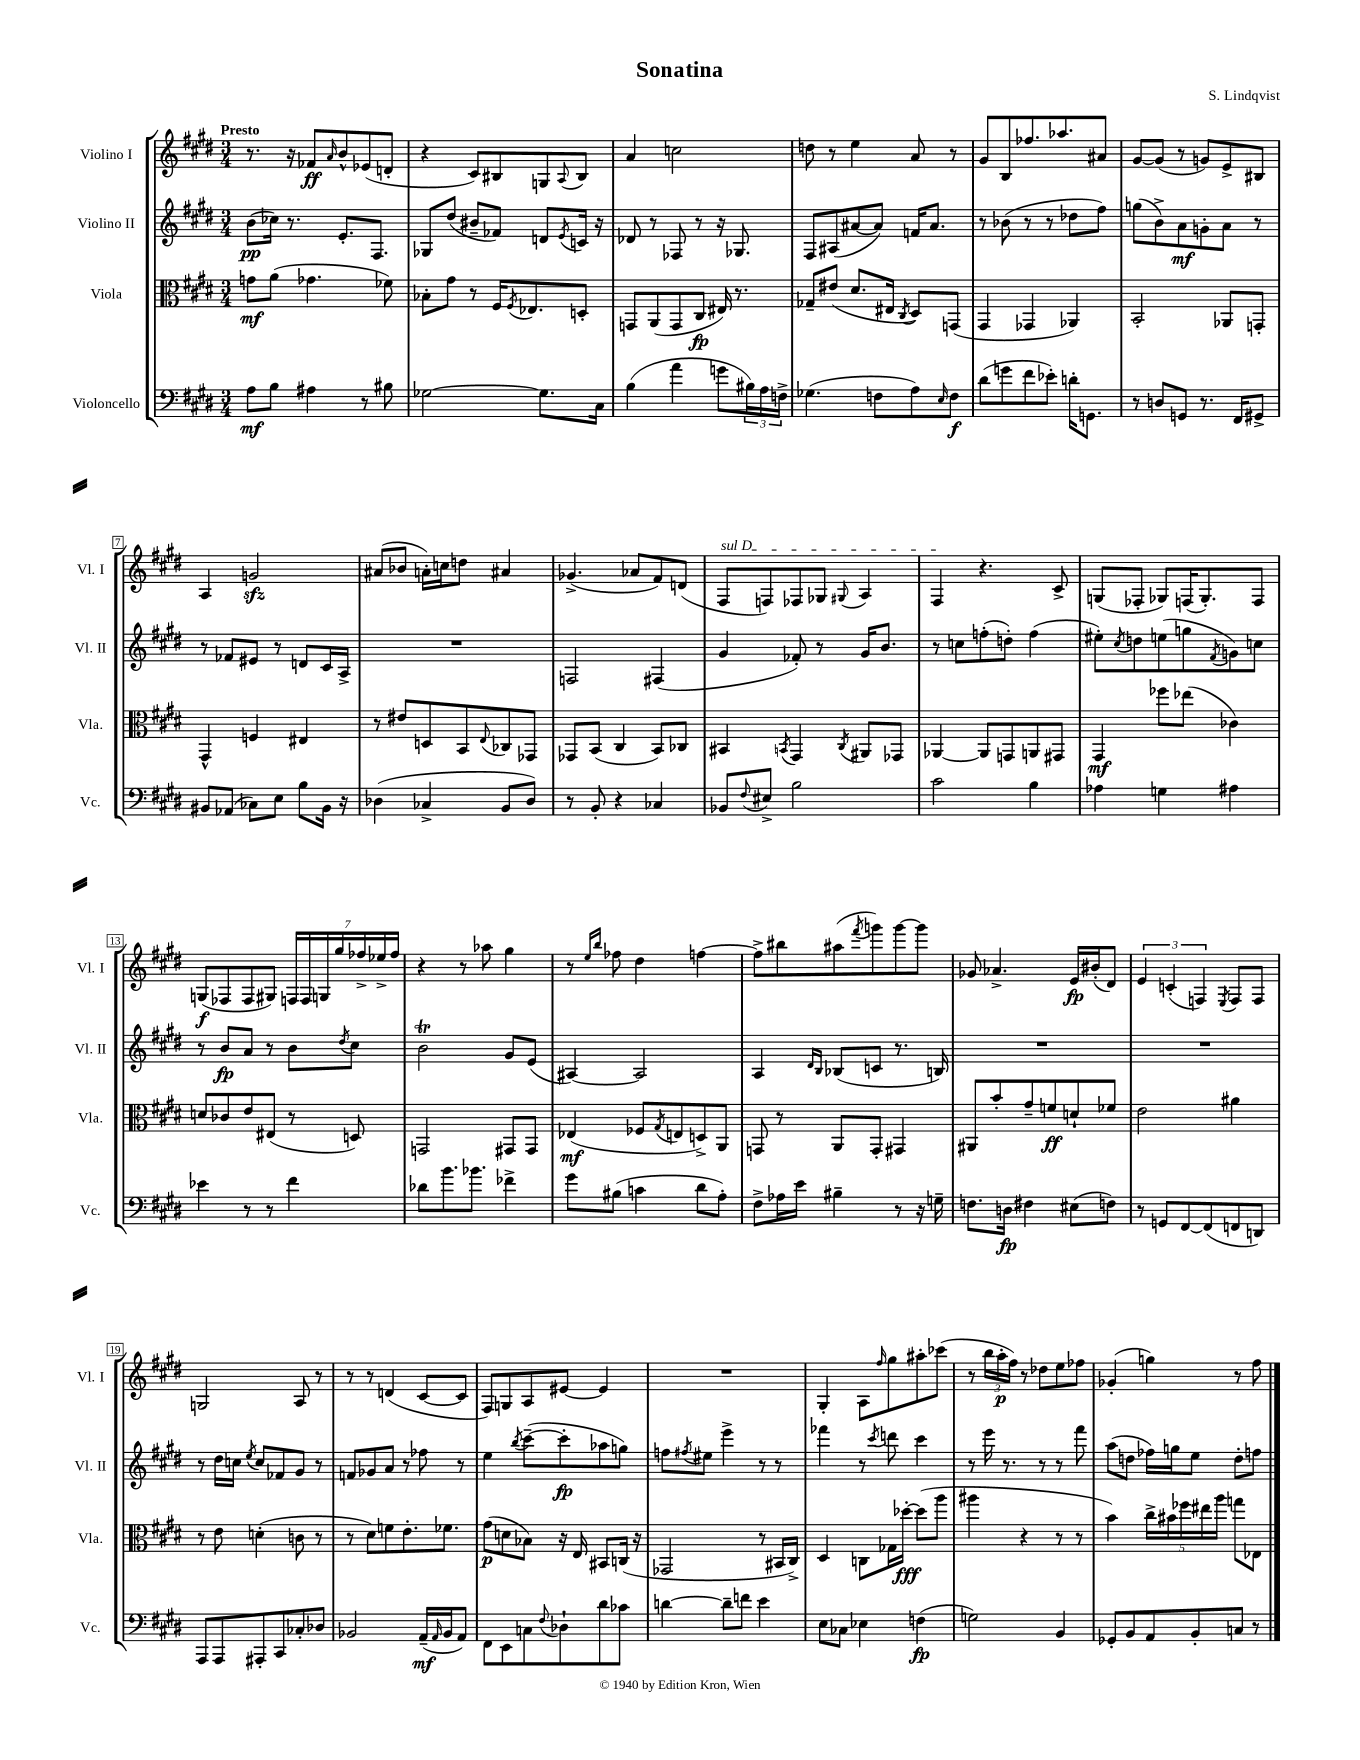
\header { title = "Sonatina" composer = "S. Lindqvist" }
<<
\new StaffGroup <<
\new Staff = "s0" \with { instrumentName = "Violino I" shortInstrumentName = "Vl. I" } {
    \clef treble \key e \major \numericTimeSignature \time 3/4 \tempo "Presto"
    r8. r16 fes'8\ff \grace { a'16 } b'8-^ ees'8( d'8-. |
    r4 cis'8) bis8 g8 \appoggiatura { a8 } bis8 |
    a'4 c''2 |
    d''8 r8 e''4 a'8 r8 |
    gis'8 b8 fes''8. aes''8. ais'8 |
    gis'8~ gis'8( r8 g'8) e'8-> bis8 |
    a4 g'2\sfz |
    ais'8( bes'8 a'16-.) c''16 d''8 ais'4 |
    ges'4.->( aes'8 fis'8) d'8( |
    \once \override TextSpanner.bound-details.left.text = \markup { \italic "sul D" } fis8\startTextSpan f8) fes8 ges8 \appoggiatura { gis8 } a4 |
    fis4\stopTextSpan r4. cis'8-> |
    g8( fes8-. ges8) f16( ges8.-.) f8 |
    g8\f( fes8 fes8 gis8) \tuplet 7/4 { f16 f16 g16 gis''16 fes''16-> ees''16-> fes''16 } |
    r4 r8 aes''8 gis''4 |
    r8 \grace { e''16 b''16 } fes''8 dis''4 f''4~ |
    f''8-> bis''8 ais''8( \acciaccatura { fis'''8 } g'''8) g'''8~ g'''8 |
    ges'8 aes'4.-> e'16\fp bis'16-.( dis'8) |
    \tuplet 3/2 { e'4 c'4-.( f4) } \acciaccatura { e8 } f8 f8 |
    g2 a8 r8 |
    r8 r8 d'4( cis'8~ cis'8 |
    fis8) g8 a8 eis'8~ eis'4 |
    R2. |
    gis4-. a8 \grace { fis''16 } gis''8 ais''8-. ces'''8( |
    r8 \tuplet 3/2 { b''16 a''16-.\p fis''16) } r8 des''8 e''8 fes''8 |
    ges'4-.( g''4) r8 fis''8 \bar "|." |
}
\new Staff = "s1" \with { instrumentName = "Violino II" shortInstrumentName = "Vl. II" } {
    \clef treble \key e \major \numericTimeSignature \time 3/4
    b'8\pp( ces''16) r8. e'8.-. fis8. |
    ges8 dis''8( bis'8-- fes'8) d'8 \acciaccatura { e'8 } c'16 r16 |
    des'8 r8 fes8 r8 r16 ges8. |
    fis8 ais8( ais'8~ ais'8) f'16 ais'8. |
    r8 bes'8( r8 r8 des''8 fis''8) |
    g''8( b'8->) a'8\mf g'8-. a'8 r8 |
    r8 fes'8 eis'8 r8 d'8 cis'16 a16-> |
    R2. |
    f2 fis4( |
    gis'4 fes'8-.) r8 gis'16 b'8. |
    r8 c''8 f''8-.( d''8-.) f''4( |
    eis''8-.) \acciaccatura { cis''8 } d''8 e''8( g''8 \acciaccatura { fis'8 } g'8) c''8 |
    r8 b'8\fp a'8 r8 b'8 \acciaccatura { dis''8 } cis''8 |
    b'2\trill gis'8 e'8( |
    ais4~) ais2 |
    a4 \grace { dis'16 b16 } bes8( c'8 r8. b16) |
    R2. |
    R2. |
    r8 dis''16 c''16 \acciaccatura { e''8 } c''8 fes'8 gis'8 r8 |
    f'8 ges'8 a'8 r8 fes''8 r8 |
    e''4 \acciaccatura { b''8 } cis'''8~--( cis'''8-.\fp aes''8 g''8) |
    f''8 \acciaccatura { fis''8 } eis''8 e'''4-> r8 r8 |
    fes'''4 r8 \acciaccatura { cis'''8 } d'''8 cis'''4 |
    r8 e'''16 r8. r8 r8 fis'''8 |
    a''8( d''8 fes''16) g''16 e''8 d''8-. f''8 \bar "|." |
}
\new Staff = "s2" \with { instrumentName = "Viola" shortInstrumentName = "Vla." } {
    \clef alto \key e \major \numericTimeSignature \time 3/4
    g'8\mf a'8( ges'4. fes'8) |
    bes8-. gis'8 r8 fis16 \acciaccatura { fis8 } ees8. d8-. |
    g,8 a,8( g,8 cis8\fp eis16) r8. |
    ges8-- eis'8( dis'8. eis16 \acciaccatura { cis8 } dis8) g,8( |
    gis,4 ges,4 aes,4) |
    b,2-. aes,8 g,8-. |
    gis,4-^ f4 eis4 |
    r8 eis'8 d8 b,8 \appoggiatura { e8 } ces8 ges,8 |
    ges,8 b,8( cis4 b,8) ces8 |
    bis,4 \acciaccatura { b,8 } gis,4 \acciaccatura { cis8 } ais,8 ges,8 |
    aes,4~ aes,8 g,8 a,8 gis,8 |
    gis,4\mf fes''8 ees''8( ces'4) |
    d'8 ces'8 e'8 eis8( r8 d8) |
    g,2 gis,8 gis,8 |
    ees4\mf( fes8 \acciaccatura { gis8 } e8 d8->) a,8 |
    g,8 r8 a,8 g,8-. gis,4 |
    ais,8 b'8-. gis'8-- f'8\ff d'8-! fes'8 |
    e'2 ais'4 |
    r8 e'8 d'4-.( c'8 r8 |
    r8 dis'8) f'8 e'8.-. fes'8. |
    gis'8\p( d'8 bes8) r16 e16 bis,8 c16( r16 |
    ges,2 r8 bis,16 cis16->) |
    dis4 c8 ges16 des''16~-.\fff des''8( a''8 |
    ais''4 r4 r8 r8 |
    b'4) \tuplet 5/4 { cis''16-> bis'16 fes''16 eis''16 a''16 } g''8 ees8 \bar "|." |
}
\new Staff = "s3" \with { instrumentName = "Violoncello" shortInstrumentName = "Vc." } {
    \clef bass \key e \major \numericTimeSignature \time 3/4
    a8\mf b8 ais4 r8 bis8 |
    ges2~ ges8. cis16 |
    b4( a'4 g'8 \tuplet 3/2 { bis16) a16 f16-> } |
    ges4.( f8 a8) \grace { e16 } f8\f |
    dis'8( g'8 fis'8 ees'8-.) d'16-. g,8. |
    r8 d8 g,8 r8. fis,16 gis,8-> |
    bis,8 aes,8( ces8) e8 b8 bis,16 r16 |
    des4( ces4-> b,8 des8) |
    r8 b,8-. r4 ces4 |
    bes,8 \appoggiatura { fis8 } eis8-> b2 |
    cis'2 b4 |
    aes4 g4 ais4 |
    ees'4 r8 r8 fis'4 |
    des'8 b'8. bes'8. fes'4-> |
    gis'8 bis8( c'4 dis'8 a8-.) |
    fis8-> aes16 e'16 bis4-- r8 r16 g16-- |
    f8. d16\fp fis4 eis8( f8) |
    r8 g,8 fis,8~ fis,8( f,8 d,8) |
    a,,8 a,,8 ais,,8-. cis,8 ces8-. des8 |
    bes,2 a,16--\mf( \grace { a,16 } bes,16 a,8) |
    fis,8 e,8 c8 \appoggiatura { fis8 } des8-! dis'8 ces'8 |
    d'4~ d'8-- f'8 e'4 |
    e8 ces8 ees4 f4\fp( |
    g2) b,4 |
    ges,8-. b,8 a,8 b,8-. c8 r8 \bar "|." |
}
>>
>>
\layout { \context { \Score \override BarNumber.stencil = #(make-stencil-boxer 0.1 0.3 ly:text-interface::print) } }
